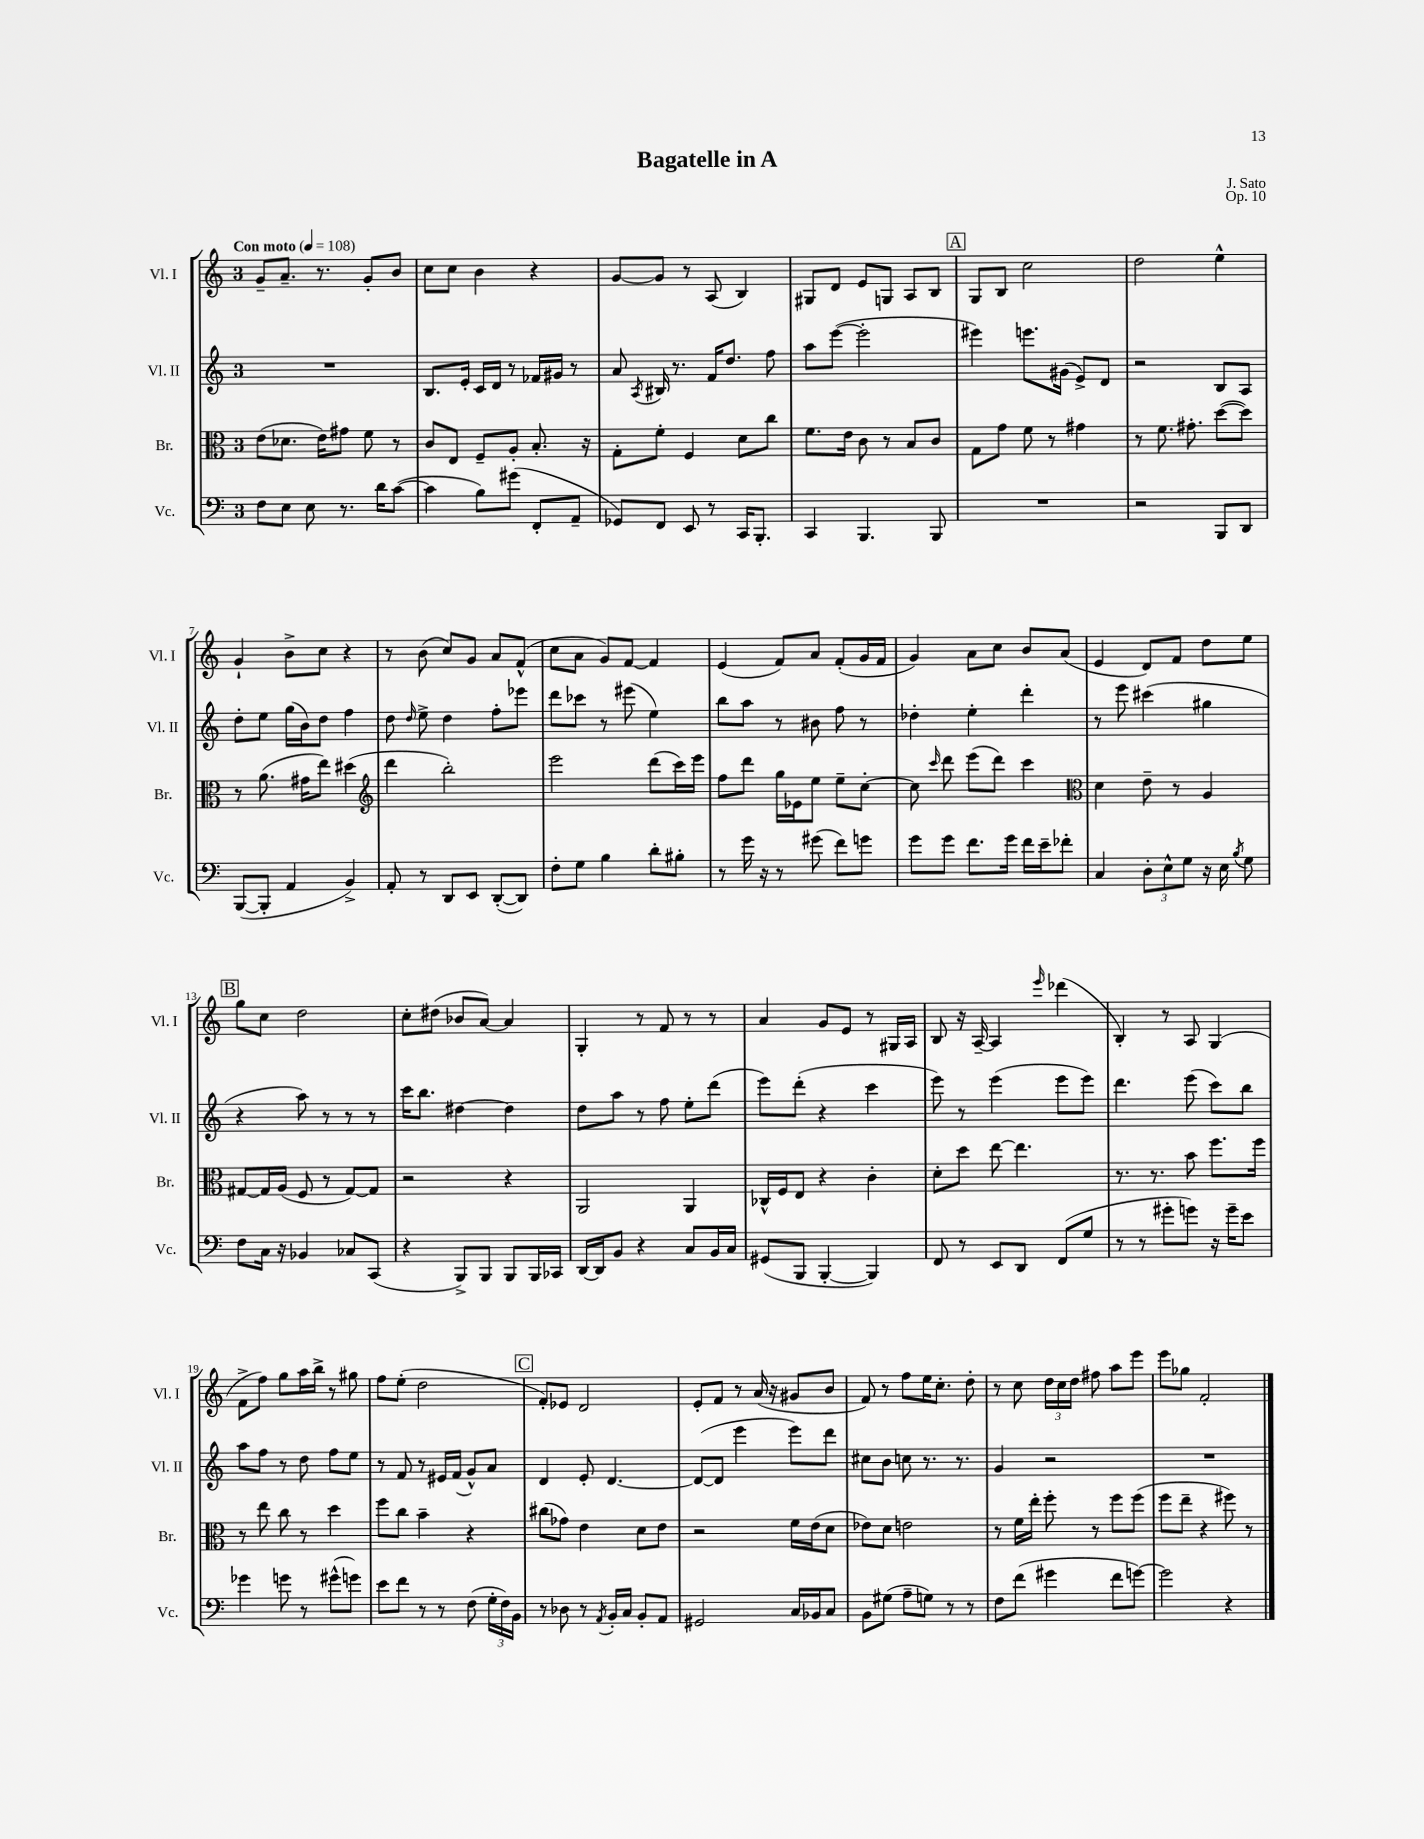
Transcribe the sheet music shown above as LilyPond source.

\header { title = "Bagatelle in A" composer = "J. Sato" opus = "Op. 10" }
<<
\new StaffGroup <<
\new Staff = "s0" \with { instrumentName = "Vl. I" shortInstrumentName = "Vl. I" } {
    \clef treble \key c \major \once \override Staff.TimeSignature.style = #'single-digit \time 3/4 \tempo "Con moto" 4 = 108
    \autoBeamOff g'8[-- a'8.]-- r8. g'8[-. b'8] |
    c''8[ c''8] b'4 r4 |
    g'8[~ g'8] r8 a8( b4) |
    gis8[ d'8] e'8[ g8] a8[ b8] |
    \mark \markup { \box "A" } g8[ b8] c''2 |
    d''2 e''4-^ |
    g'4-! b'8[-> c''8] r4 |
    r8 b'8( c''8[) g'8] a'8[ f'8]-^( |
    c''8[ a'8] g'8[) f'8]~ f'4 |
    e'4( f'8[) a'8] f'8[-.( g'16 f'16] |
    g'4) a'8[ c''8] b'8[ a'8]( |
    e'4 d'8[) f'8] d''8[ e''8] |
    \mark \markup { \box "B" } g''8[ c''8] d''2 |
    c''8[-. dis''8]( bes'8[ a'8]~) a'4 |
    g4-. r8 f'8 r8 r8 |
    a'4 g'8[ e'8] r8 gis16[ a16] |
    b8 r16 a16~-- a4 \grace { e'''16 } des'''4( |
    b4-.) r8 a8 g4( |
    f'8[-> f''8]) g''8[ a''16 b''16]-> r8 gis''8 |
    f''8[ e''8]-.( d''2 |
    \mark \markup { \box "C" } f'8[-.) ees'8] d'2 |
    e'8[-. f'8] r8 a'16( r16 gis'8[ b'8] |
    f'8) r8 f''8[ e''16 c''8.]-. d''8-. |
    r8 c''8 \tuplet 3/2 { d''16[ c''16 d''16] } fis''8 a''8[ e'''8] |
    e'''8[ ges''8] f'2-. \bar "|." |
}
\new Staff = "s1" \with { instrumentName = "Vl. II" shortInstrumentName = "Vl. II" } {
    \clef treble \key c \major \once \override Staff.TimeSignature.style = #'single-digit \time 3/4
    \autoBeamOff R2. |
    b8.[ e'16]-. c'16[ d'16] r8 fes'16[ gis'16] r8 |
    a'8 \acciaccatura { a8 } bis16 r8. f'16[ d''8.] f''8 |
    a''8[ e'''8]~( e'''2-. |
    \mark \markup { \box "A" } eis'''4) e'''8.[ gis'16]( e'8[->) d'8] |
    r2 b8[ a8] |
    d''8[-. e''8] g''16[( b'16) d''8] f''4 |
    d''8 \grace { d''16 } e''8-> d''4 f''8[-. ees'''8] |
    d'''8[ ces'''8] r8 eis'''8( e''4) |
    b''8[ a''8] r8 bis'8 f''8 r8 |
    des''4-. e''4-. d'''4-. |
    r8 e'''8 cis'''4( gis''4 |
    \mark \markup { \box "B" } r4 a''8) r8 r8 r8 |
    c'''16[ b''8.] dis''4~ dis''4 |
    d''8[ a''8] r8 f''8 e''8[-. d'''8]( |
    e'''8[) d'''8]-.( r4 c'''4 |
    e'''8) r8 e'''4( e'''8[ e'''8]) |
    d'''4. e'''8( c'''8[) b''8] |
    a''8[ f''8] r8 d''8 f''8[ e''8] |
    r8 f'8 r8 eis'16[ f'16]( g'8[-^) a'8] |
    \mark \markup { \box "C" } d'4 e'8-. d'4.~ |
    d'8[~( d'8] e'''4 e'''8[) d'''8] |
    cis''8[ b'8] c''8 r8. r8. |
    g'4 r2 |
    R2. \bar "|." |
}
\new Staff = "s2" \with { instrumentName = "Br." shortInstrumentName = "Br." } {
    \clef alto \key c \major \once \override Staff.TimeSignature.style = #'single-digit \time 3/4
    \autoBeamOff e'8[( des'8.] e'16[) gis'8] f'8 r8 |
    c'8[ e8] f8[-- a8]-. b8.-. r16 |
    g8[-. f'8]-. f4 d'8[ c''8] |
    f'8.[ e'16] c'8 r8 b8[ c'8] |
    \mark \markup { \box "A" } g8[ g'8] f'8 r8 gis'4 |
    r8 f'8. gis'8.-. d''8[~( d''8]) |
    r8 a'8.( gis'16[ e''8]) dis''4( |
    \clef treble d'''4 b''2-.) |
    e'''2 d'''8[( c'''16) e'''16] |
    f''8[ d'''8] g''16[ ees'16 e''8] e''8[-- c''8]~-. |
    c''8 \grace { c'''16 } d'''8 e'''8[( d'''8]) c'''4 |
    \clef alto d'4 e'8-- r8 a4 |
    \mark \markup { \box "B" } gis8[~ gis16 a16]( f8 r8 gis8[~) gis8] |
    r2 r4 |
    a,2 a,4 |
    ces16[-^ f16 e8] r4 c'4-. |
    d'8[-. d''8] e''8~ e''4. |
    r8. r8. b'8 f''8.[ f''16] |
    r8 e''8 c''8 r8 d''4 |
    f''8[ c''8] b'4-- r4 |
    \mark \markup { \box "C" } cis''8[( ges'8]) e'4 d'8[ e'8] |
    r2 f'16[ e'16( d'8] |
    ees'8[) d'8] e'2 |
    r8 f'16[ e''16]-. f''8-. r8 f''8[ f''8]( |
    f''8[ e''8]-- r4 fis''8) r8 \bar "|." |
}
\new Staff = "s3" \with { instrumentName = "Vc." shortInstrumentName = "Vc." } {
    \clef bass \key c \major \once \override Staff.TimeSignature.style = #'single-digit \time 3/4
    \autoBeamOff f8[ e8] e8 r8. d'16[ c'8]~( |
    c'4 b8[) gis'8]( f,8[-. a,8]-- |
    ges,8[) f,8] e,8 r8 c,16[ b,,8.]-. |
    c,4 b,,4. b,,8 |
    \mark \markup { \box "A" } R2. |
    r2 b,,8[ d,8] |
    b,,8[~( b,,8]-. a,4 b,4->) |
    a,8-. r8 d,8[ e,8] d,8[~-.( d,8]) |
    f8[-. g8] b4 d'8[-. bis8]-. |
    r8 g'16 r16 r8 gis'8( f'8[) g'8] |
    g'8[ g'8] f'8.[ g'16] f'16[ e'16-- fes'8]-. |
    c4 \tuplet 3/2 { d8[-. e8-^ g8] } r16 e16 \acciaccatura { b8 } g8 |
    \mark \markup { \box "B" } f8[ c16] r16 bes,4 ces8[ c,8]( |
    r4 b,,8[->) b,,8] b,,8[ b,,16 ces,16] |
    d,16[~ d,16 b,8] r4 c8[ b,16 c16] |
    gis,8[( b,,8] b,,4~-. b,,4) |
    f,8 r8 e,8[ d,8] f,8[( g8] |
    r8 r8 gis'8[-. g'8]) r16 g'16[-- e'8] |
    ges'4 g'8 r8 gis'8[-^( g'8]) |
    e'8[ f'8] r8 r8 f8( \tuplet 3/2 { g16[-. f16) b,16] } |
    \mark \markup { \box "C" } r8 des8 r8 \acciaccatura { a,8 } b,16[-. c16] b,8[-. a,8] |
    gis,2 c16[ bes,16 c8] |
    b,8[ gis8]( a8[-- g8]) r8 r8 |
    f8[ f'8]( gis'4 f'8[ g'8]~) |
    g'2 r4 \bar "|." |
}
>>
>>
